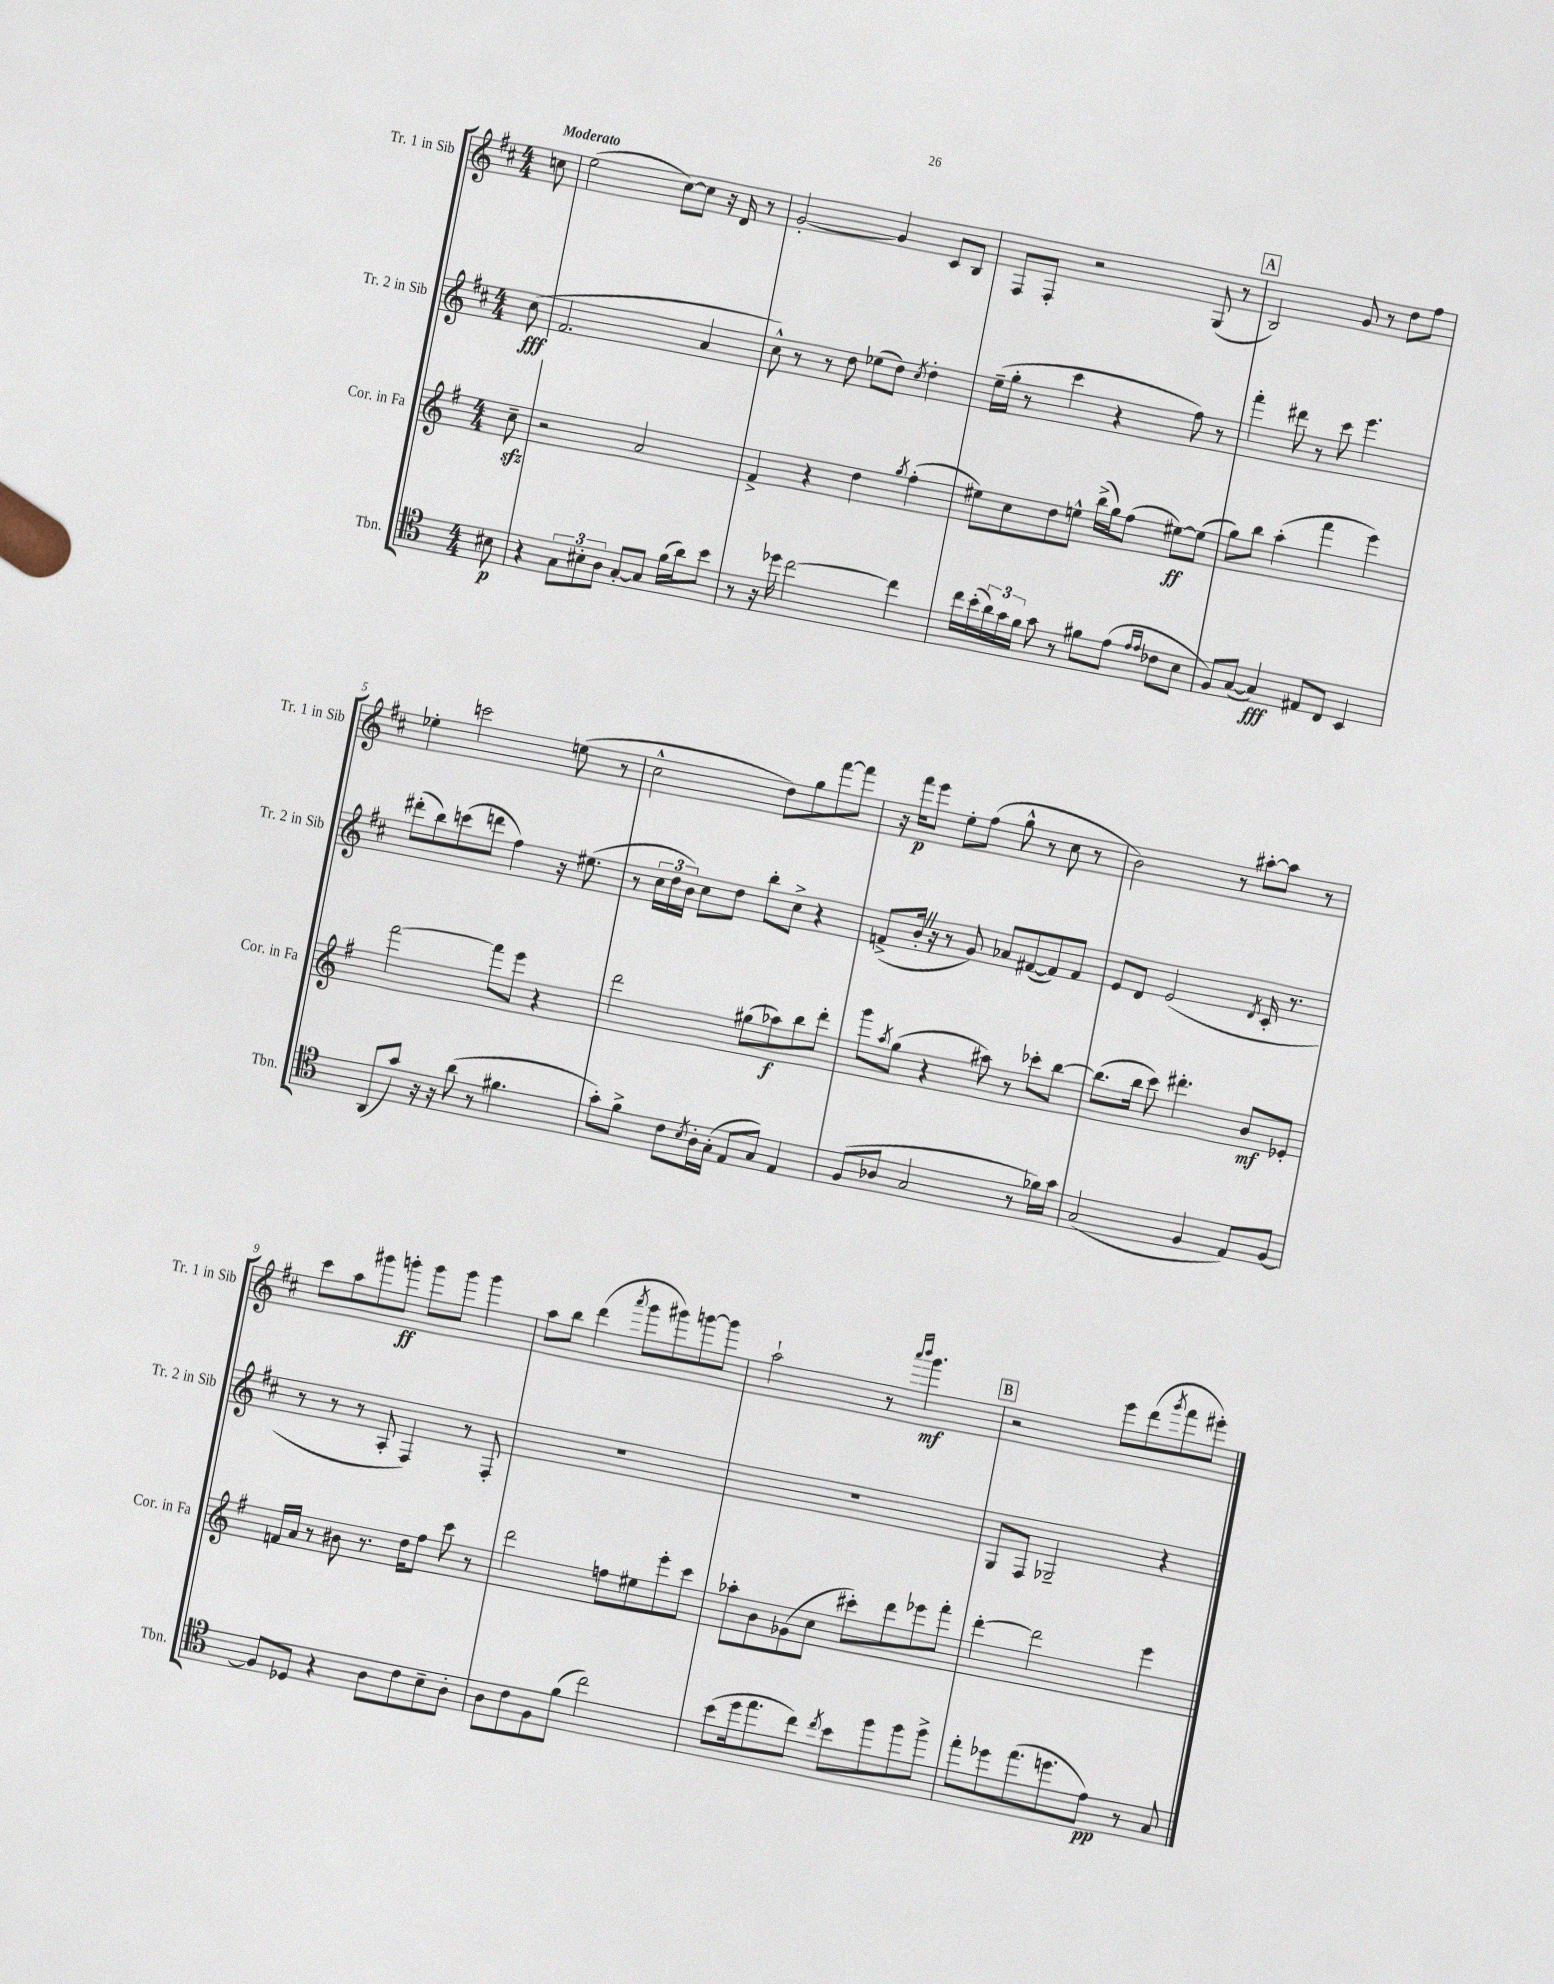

**kern	**dynam	**kern	**dynam	**kern	**dynam	**kern	**dynam
*part4	*part4	*part3	*part3	*part2	*part2	*part1	*part1
*staff4	*staff4	*staff3	*staff3	*staff2	*staff2	*staff1	*staff1
*I"Tbn.	*	*I"Cor. in Fa	*	*I"Tr. 2 in Sib	*	*I"Tr. 1 in Sib	*
*I'Tbn.	*	*I'Cor. in Fa	*	*I'Tr. 2 in Sib	*	*I'Tr. 1 in Sib	*
*clefC4	*	*clefG2	*	*clefG2	*	*clefG2	*
*k[]	*	*k[f#]	*	*k[f#c#]	*	*k[f#c#]	*
*M4/4	*	*M4/4	*	*M4/4	*	*M4/4	*
=	=	=	=	=	=	=	=
!	!	!	!	!	!	!LO:TX:a:B:t=Moderato	!
8B#X\	p	8cczz~\	.	(8cc#\	fff	8ccn\	.
=1	=1	=1	=1	=1	=1	=1	=1
4r	.	2r	.	2.f#/	.	(2ee\	.
12G\L	.	.	.	.	.	.	.
12B#X'\	.	.	.	.	.	.	.
12A\J	.	.	.	.	.	.	.
[8G'/L	.	2a/	.	.	.	[8cc#\L)	.
8G/J]	.	.	.	.	.	8cc#\J]	.
(16f\LL	.	.	.	4a/	.	16r	.
16a\J)	.	.	.	.	.	16d/	.
8b\J	.	.	.	.	.	8r	.
=2	=2	=2	=2	=2	=2	=2	=2
8r	.	4f#^/	.	8cc#^^\)	.	[2g'/	.
16r	.	.	.	8r	.	.	.
16dd-X\	.	.	.	.	.	.	.
[2cc\	.	4r	.	8r	.	.	.
.	.	.	.	8dd\	.	.	.
.	.	4dd\	.	(8ee-X\L	.	4g/]	.
.	.	.	.	8dd\J)	.	.	.
.	.	8qgg/	.	8qcc#/	.	.	.
4cc\]	.	(4ff#'\	.	4dd'\	.	8c#/L	.
.	.	.	.	.	.	8B/J	.
=3	=3	=3	=3	=3	=3	=3	=3
16cc\LL	.	8ee#X\L)	.	(16ee~\LL	.	8F#/L	.
(16b'\	.	.	.	16gg'\JJ	.	.	.
24a\)	.	8cc\	.	8r	.	8F#'/J	.
24g\	.	.	.	.	.	.	.
24f\JJ	.	.	.	.	.	.	.
8g\	.	8dd\	.	4ccc#\	.	2r	.
8r	.	8een^^\J	.	.	.	.	.
8f#X\L	.	(16bb^\LL	.	4r	.	.	.
.	.	16gg\J)	.	.	.	.	.
(8e\J	.	(8ff#\J	.	.	.	.	.
16qqe/LL	.	.	.	.	.	.	.
16qqe/JJ	.	.	.	.	.	.	.
8c-X\L	.	[8ee#X\L)	ff	8ff#\)	.	(8G/	.
8B\J	.	(8ee#\J]	.	8r	.	8r	.
!!LO:REH:place=s1:t=A
=4	=4	=4	=4	=4	=4	=4	=4
8F/L)	.	8gg\L)	.	4fff#'\	.	2B/)	.
([8G/J	.	8bb\J	.	.	.	.	.
4G/])	fff	(4aa'\	.	8ddd#X\	.	.	.
.	.	.	.	8r	.	.	.
8E#X/L	.	4fff#\	.	8ccc#\	.	8g/	.
8C/J	.	.	.	4.eee\	.	8r	.
4BB/	.	4eee\)	.	.	.	8dd\L	.
.	.	.	.	.	.	8ff#\J	.
!!LO:LB:g=z
=5	=5	=5	=5	=5	=5	=5	=5
(8AA/L	.	[2fff#\	.	(8ddd#X'\L	.	4ee-X'\	.
8g/J)	.	.	.	8bb\)	.	.	.
16r	.	.	.	(8cccn\	.	2cccn\	.
16r	.	.	.	.	.	.	.
(8a\	.	.	.	8dddn\J	.	.	.
8r	.	8fff#\L]	.	4ff#\)	.	.	.
4.f#X\	.	8eee\J	.	.	.	.	.
.	.	4r	.	16r	.	(8een\	.
.	.	.	.	(8.ee#X\	.	.	.
.	.	.	.	.	.	8r	.
=6	=6	=6	=6	=6	=6	=6	=6
8g'\L)	.	2ddd\	.	8r	.	2cc#^^\	.
8f^\J	.	.	.	24cc#\LL	.	.	.
.	.	.	.	24dd\	.	.	.
.	.	.	.	24b\JJ)	.	.	.
8c\L	.	.	.	8cc#\L	.	.	.
8qB/	.	.	.	.	.	.	.
16A'\L	.	.	.	8dd\J	.	.	.
(16G'\JJ	.	.	.	.	.	.	.
8E/L	.	(8gg#X\L	.	8bb'\L	.	8dd\L)	.
8G/J)	.	8aa-X\)	f	8cc#^\J	.	8gg\	.
4E/	.	8bb\	.	4r	.	[8fff#\	.
.	.	8ddd'\J	.	.	.	8fff#\J]	.
=7	=7	=7	=7	=7	=7	=7	=7
(8F/L	.	8ggg\L	.	(8fn^/L	.	16r	.
.	.	.	.	.	.	16fff#\KL	p
.	.	8qaa/	.	.	.	.	.
8A-X/J	.	(8gg\J	.	16b'Z/Jk	.	8eee\J	.
.	.	.	.	16r	.	.	.
2G/	.	4r	.	8r	.	8ee'\L	.
.	.	.	.	8g/)	.	(8ff#\J	.
.	.	8aa#X\)	.	8a-X/L	.	8gg^^\	.
.	.	8r	.	([8f#X/	.	8r	.
8r	.	8ccc-X'\L	.	8f#/])	.	8cc#\	.
16f-X\LL)	.	[8bb\J	.	8f#/J	.	8r	.
16g\JJ	.	.	.	.	.	.	.
=8	=8	=8	=8	=8	=8	=8	=8
(2G/	.	(8.bb\L]	.	8e/L	.	2b\)	.
.	.	.	.	8d/J	.	.	.
.	.	16bb\Jk	.	.	.	.	.
.	.	8ccc\)	.	(2e/	.	.	.
.	.	4.ddd#X'\	.	.	.	.	.
4F/	.	.	.	.	.	8r	.
.	.	.	.	.	.	[8aa#X'\L	.
.	.	.	.	8qd/	.	.	.
8E/L)	.	8b/L	mf	16c#'/	.	8aa#\J]	.
.	.	.	.	8.r	.	.	.
[8F/J	.	8e-X'/J	.	.	.	8r	.
!!LO:LB:g=z
=9	=9	=9	=9	=9	=9	=9	=9
8F/L]	.	16fn/LL	.	8r	.	8ccc#\L	.
.	.	16a/JJ	.	.	.	.	.
8D-X/J	.	8r	.	8r	.	8aa\	.
4r	.	8b#X\	.	8r	.	8ggg#X\	.
.	.	8.r	.	8A'/	.	8gggn'\J	ff
8A\L	.	.	.	4F#/)	.	8ggg\L	.
.	.	16dd\KL	.	.	.	.	.
8c\	.	8ff#\J	.	.	.	8ggg\J	.
8B~\	.	8ccc\	.	8r	.	4ggg\	.
8A'\J	.	8r	.	8F#'/	.	.	.
=10	=10	=10	=10	=10	=10	=10	=10
8A\L	.	2ddd\	.	1r	.	8aa\L	.
8c\	.	.	.	.	.	8bb\J	.
8F\	.	.	.	.	.	(4ddd\	.
(8f\J	.	.	.	.	.	.	.
.	.	.	.	.	.	8qaaa/	.
2cc\)	.	8ffn\L	.	.	.	8ggg\L	.
.	.	8ee#X\	.	.	.	8ggg#X\)	.
.	.	8eee'\	.	.	.	[8gggn\	.
.	.	8ccc\J	.	.	.	8ggg\J]	.
=11	=11	=11	=11	=11	=11	=11	=11
(8b\L	.	8aa-X'\L	.	1r	.	2aa`\	.
16dd\k	.	8b\	.	.	.	.	.
8.ee\	.	.	.	.	.	.	.
.	.	(8g-X\	.	.	.	.	.
8cc\J)	.	8cc\J	.	.	.	.	.
8qcc/	.	.	.	.	.	.	.
8b\L	.	8ccc#X'\L)	.	.	.	8r	.
.	.	.	.	.	.	16qqaaa/LL	.
.	.	.	.	.	.	16qqbbb/JJ	.
8ff\	.	8ddd\	.	.	.	4.ggg\	mf
8ff\	.	8eee-X\	.	.	.	.	.
8ff^\J	.	8fff#'\J	.	.	.	.	.
!!LO:REH:place=s1:t=B
=12	=12	=12	=12	=12	=12	=12	=12
8ee'\L	.	[4ddd'\	.	8G/L	.	2r	.
8dd-X\	.	.	.	8F#/J	.	.	.
(8.ee\	.	2ddd\]	.	2G-X~/	.	.	.
8.ddn\	.	.	.	.	.	.	.
.	.	.	.	.	.	8eee\L	.
8e\J)	pp	.	.	.	.	(8ddd\	.
.	.	.	.	.	.	8qggg/	.
8r	.	4eee\	.	4r	.	8fff#\	.
8G/	.	.	.	.	.	8eee#X'\J)	.
==	==	==	==	==	==	==	==
*-	*-	*-	*-	*-	*-	*-	*-
